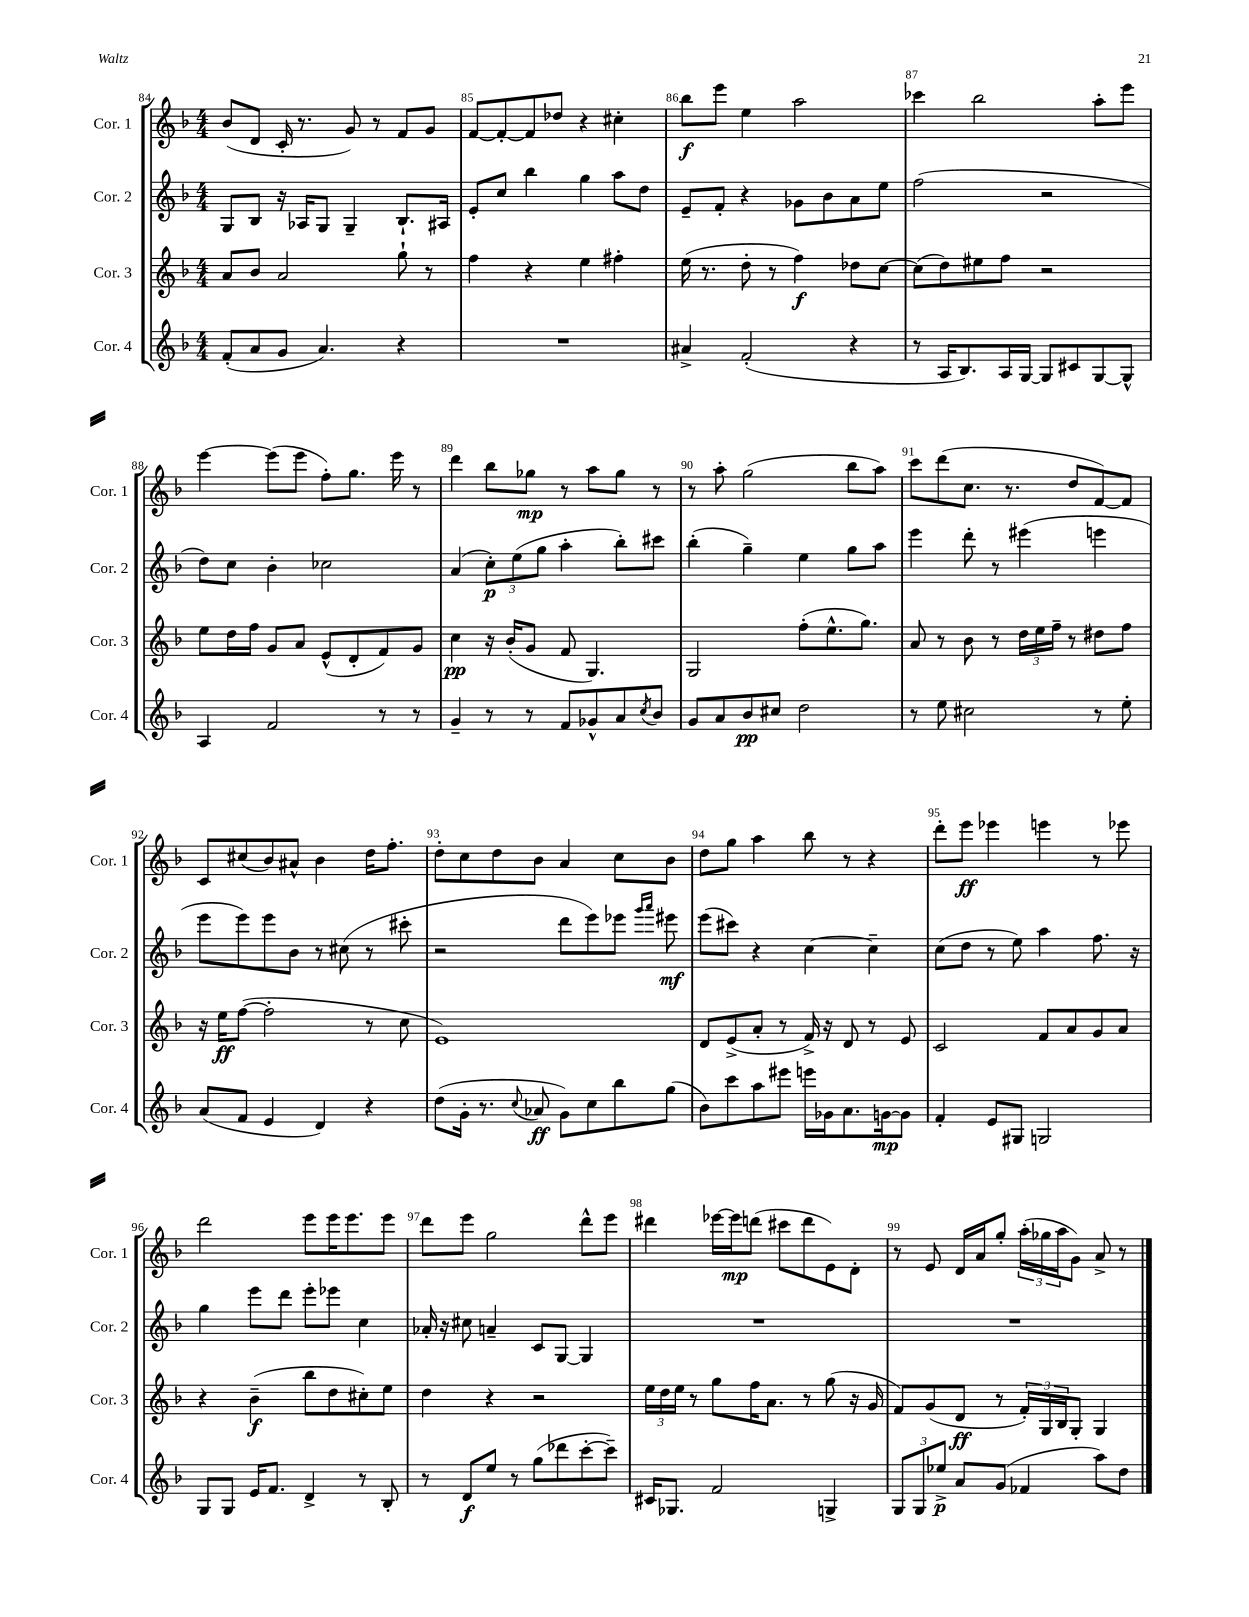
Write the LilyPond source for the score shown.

<<
\new StaffGroup <<
\new Staff = "s0" \with { instrumentName = "Cor. 1" shortInstrumentName = "Cor. 1" } {
    \clef treble \key f \major \numericTimeSignature \time 4/4
    bes'8( d'8 c'16-. r8. g'8) r8 f'8 g'8 |
    f'8~ f'8~-. f'8 des''8 r4 cis''4-. |
    bes''8\f e'''8 e''4 a''2 |
    ces'''4 bes''2 a''8-. e'''8 |
    e'''4~ e'''8( e'''8 f''8-.) g''8. e'''16 r8 |
    d'''4 bes''8 ges''8\mp r8 a''8 ges''8 r8 |
    r8 a''8-. g''2( bes''8 a''8) |
    c'''8 d'''8( c''8. r8. d''8 f'8~) f'8 |
    c'8 cis''8( bes'8) ais'8-^ bes'4 d''16 f''8.-. |
    d''8-. c''8 d''8 bes'8 a'4 c''8 bes'8 |
    d''8 g''8 a''4 bes''8 r8 r4 |
    d'''8-. e'''8\ff ees'''4 e'''4 r8 ees'''8 |
    d'''2 e'''8 e'''16 e'''8. e'''8 |
    d'''8 e'''8 g''2 d'''8-^ e'''8 |
    dis'''4 ees'''16~ ees'''16\mp d'''8( cis'''8 d'''8 e'8) d'8-. |
    r8 e'8 d'16 a'16 g''8-. \tuplet 3/2 { a''16-.( ges''16 a''16 } g'8) a'8-> r8 \bar "|." |
}
\new Staff = "s1" \with { instrumentName = "Cor. 2" shortInstrumentName = "Cor. 2" } {
    \clef treble \key f \major \numericTimeSignature \time 4/4
    g8 bes8 r16 aes16 g8 g4-- bes8.-! ais16 |
    e'8-. c''8 bes''4 g''4 a''8 d''8 |
    e'8-- f'8-. r4 ges'8 bes'8 a'8 e''8 |
    f''2( r2 |
    d''8) c''8 bes'4-. ces''2 |
    a'4( \tuplet 3/2 { c''8-.\p) e''8( g''8 } a''4-. bes''8-.) cis'''8 |
    bes''4-.( g''4--) e''4 g''8 a''8 |
    e'''4 d'''8-. r8 eis'''4( e'''4 |
    e'''8 e'''8) e'''8 bes'8 r8 cis''8( r8 cis'''8-. |
    r2 d'''8 e'''8) ees'''8 \grace { g'''16 a'''16 } eis'''8\mf |
    e'''8( cis'''8) r4 c''4~ c''4-- |
    c''8( d''8 r8 e''8) a''4 f''8. r16 |
    g''4 e'''8 d'''8 e'''8-. ees'''8 c''4 |
    aes'16-. r16 cis''8 a'4-- c'8 g8~ g4 |
    R1 |
    R1 \bar "|." |
}
\new Staff = "s2" \with { instrumentName = "Cor. 3" shortInstrumentName = "Cor. 3" } {
    \clef treble \key f \major \numericTimeSignature \time 4/4
    a'8 bes'8 a'2 g''8-! r8 |
    f''4 r4 e''4 fis''4-. |
    e''16( r8. d''8-. r8 f''4\f) des''8 c''8~ |
    c''8( d''8) eis''8 f''8 r2 |
    e''8 d''16 f''16 g'8 a'8 e'8-^( d'8-. f'8) g'8 |
    c''4\pp r16 bes'16-.( g'8 f'8 g4.) |
    g2 f''8-.( e''8.-^ g''8.) |
    a'8 r8 bes'8 r8 \tuplet 3/2 { d''16 e''16 f''16-- } r8 dis''8 f''8 |
    r16 e''16\ff f''8~( f''2-. r8 c''8 |
    e'1) |
    d'8 e'8->( a'8-. r8 f'16->) r16 d'8 r8 e'8 |
    c'2 f'8 a'8 g'8 a'8 |
    r4 bes'4--\f( bes''8 d''8 cis''8-.) e''8 |
    d''4 r4 r2 |
    \tuplet 3/2 { e''16 d''16 e''16 } r8 g''8 f''16 a'8. r8 g''8( r16 g'16 |
    f'8) g'8( d'8\ff r8 \tuplet 3/2 { f'16-.) g16 bes16 } g8-. g4 \bar "|." |
}
\new Staff = "s3" \with { instrumentName = "Cor. 4" shortInstrumentName = "Cor. 4" } {
    \clef treble \key f \major \numericTimeSignature \time 4/4
    f'8-.( a'8 g'8 a'4.) r4 |
    R1 |
    ais'4-> f'2-.( r4 |
    r8 a16 bes8.) a16 g16~ g8 cis'8 g8~ g8-^ |
    a4 f'2 r8 r8 |
    g'4-- r8 r8 f'8 ges'8-^ a'8 \acciaccatura { c''8 } bes'8 |
    g'8 a'8 bes'8\pp cis''8 d''2 |
    r8 e''8 cis''2 r8 e''8-. |
    a'8( f'8 e'4 d'4) r4 |
    d''8( g'16-. r8. \appoggiatura { c''8 } aes'8\ff g'8) c''8 bes''8 g''8( |
    bes'8) c'''8 a''8 eis'''8 e'''16 ges'16 a'8. g'16~\mp g'8 |
    f'4-. e'8 gis8 g2 |
    g8 g8 e'16 f'8. d'4-> r8 bes8-. |
    r8 d'8\f e''8 r8 g''8( des'''8 c'''8~-. c'''8--) |
    cis'16 ges8. f'2 g4-> |
    \tuplet 3/2 { g8 g8 ees''8->\p } a'8 g'8( fes'4 a''8) d''8 \bar "|." |
}
>>
>>
\layout { \context { \Score currentBarNumber = #84 \override BarNumber.break-visibility = ##(#f #t #t) barNumberVisibility = #all-bar-numbers-visible } }
